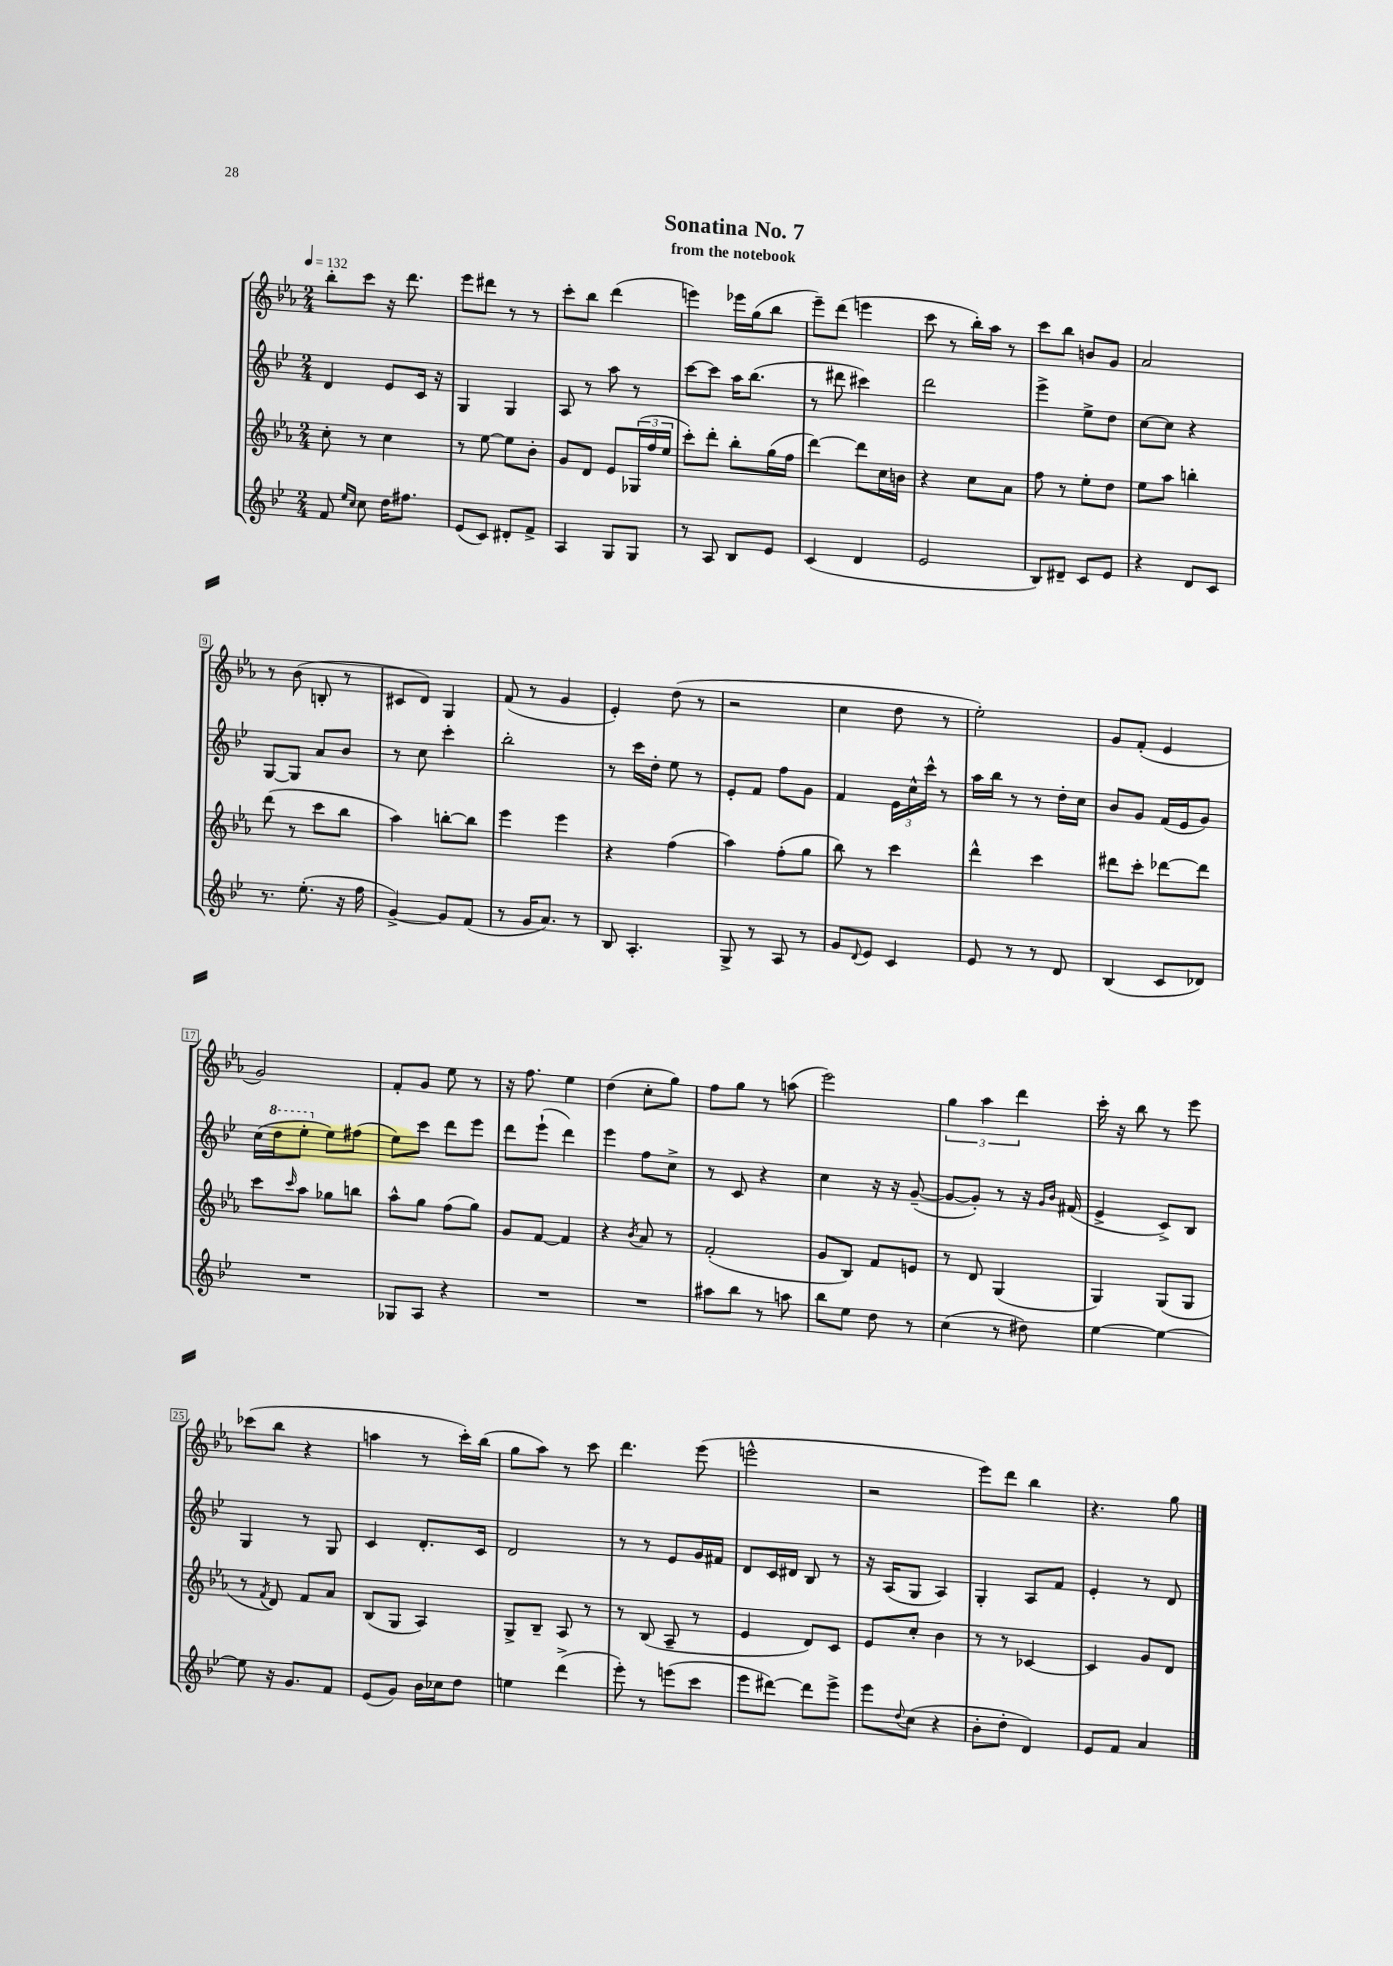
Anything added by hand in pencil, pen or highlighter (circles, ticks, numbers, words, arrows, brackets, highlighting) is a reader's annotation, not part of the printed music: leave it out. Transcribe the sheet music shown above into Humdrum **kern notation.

**kern	**kern	**kern	**kern
*staff4	*staff3	*staff2	*staff1
*clefG2	*clefG2	*clefG2	*clefG2
*k[b-e-]	*k[b-e-a-]	*k[b-e-]	*k[b-e-a-]
*M2/4	*M2/4	*M2/4	*M2/4
*MM132	*MM132	*MM132	*MM132
8f	8cc'	4d	8bb-'
16qqee-	.	.	.
16qqcc	.	.	.
8cc	8r	.	8ccc
16dd	4cc	8e-	16r
8.ff#	.	.	8.ddd
.	.	16c	.
.	.	16r	.
=	=	=	=
(8e-	8r	4G	8eee-
8c)	[8ee-	.	8ddd#
8d#'	8ee-]	4G	8r
8f^	8b-'	.	8r
=	=	=	=
4A	8g	8A	8ccc'
.	8d	8r	8bb-
8G	8e-	8aa	(4ddd
8G	(24G-	8r	.
.	24ff	.	.
.	24ee-	.	.
=	=	=	=
8r	8ccc')	[8ccc	4eee)
8A	8ddd'	8ccc]	.
8B-	8bb-'	16aa	16eee-
.	.	(8.bb-	(16gg
8e-	(16gg	.	8bb-
.	16ff	.	.
=	=	=	=
(4c	[4ddd)	8r	8eee-~)
.	.	8ddd#	(8ddd
4d	8ddd]	4ccc#)	4eee
.	16cc	.	.
.	16b	.	.
=	=	=	=
2e-	4r	2ddd	8ccc
.	.	.	8r
.	8cc	.	16bb-')
.	.	.	16aa-
.	8a-	.	8r
=	=	=	=
8B-)	8ff	4eee-^	8ccc
8d#~	8r	.	8bb-
8c	8ee-'	8ee-^	8b
8e-	8dd	8dd	8g
=	=	=	=
4r	8ee-	[8cc	2a-
.	8aa-	8cc]	.
8d	4bb'	4r	.
8c	.	.	.
=	=	=	=
8.r	(8ddd	[8G	8r
.	8r	8G]	(8b-
(8.ee-'	.	.	.
.	8ccc	8a	8B'
16r	8bb-	8b-	8r
16ff	.	.	.
=	=	=	=
[4g^)	4aa-)	8r	8c#
.	.	8cc	8d)
8g]	[8bb'	4ccc'	4G
(8f	8bb]	.	.
=	=	=	=
8r	4eee-	2bb-'	(8f
16g	.	.	8r
8.a)	.	.	.
.	4eee-	.	4g
8r	.	.	.
=	=	=	=
8B-	4r	8r	4e-')
4.A'	.	16ccc	.
.	.	16dd'	.
.	(4ff	8ee-	(8dd
.	.	8r	8r
=	=	=	=
8G^	4aa-)	8e-'	2r
8r	.	8f	.
8A	(8ff'	8ff	.
8r	8gg	8g	.
=	=	=	=
8g	8bb-)	4f	4cc
8qqd	.	.	.
8e-	8r	.	.
4c	4ccc	24e-	8dd
.	.	24cc^^	.
.	.	24ccc^^	.
.	.	8r	8r
=	=	=	=
8e-	4ddd^^	16aa	2ee-')
.	.	16bb-	.
8r	.	8r	.
8r	4ccc	8r	.
8d	.	16dd'	.
.	.	16cc	.
=	=	=	=
(4B-	8ddd#	8b-	8g
.	8ccc'	8g	(8f'
8c	[8ddd-	(16f	4e-
.	.	16e-	.
8d-)	8ddd-]	8g)	.
=	=	=	=
2r	8ccc	(16cc	2g)
.	.	16ddd	.
.	16qqccc	.	.
.	8aa-	8eee-'	.
.	8gg-	8ee-)	.
.	8bb	(8ff#	.
=	=	=	=
8G-	8aa-^^	8ee-)	8f'
8A	8gg	8ccc	8g
4r	(8ff	8ddd	8ee-
.	8gg)	8eee-	8r
=	=	=	=
2r	8g	8ddd	16r
.	.	.	8.ff
.	[8f	(8eee-`	.
.	4f]	4ddd)	4ee-
=	=	=	=
2r	4r	4eee-	(4dd
.	8qb-	.	.
.	8a-	8ff	8cc'
.	8r	8cc^	8gg)
=	=	=	=
8aa#	(2f'	8r	8ff
8bb-	.	8c	8gg
8r	.	4r	8r
8aa	.	.	(8aa
=	=	=	=
8bb-	8g	4cc	2eee-)
8ee-	8B-)	.	.
8dd	8f	16r	.
.	.	16r	.
8r	8e	([8g~	.
=	=	=	=
(4cc	8r	8g_	6gg
.	8d	8g'])	.
.	.	.	6aa-
8r	(4G	8r	.
.	.	.	6ddd
8dd#)	.	16r	.
.	.	16qqg	.
.	.	16qqb-	.
.	.	(16f#	.
=	=	=	=
[4ee-	4G)	4e-^	16ccc'
.	.	.	16r
.	.	.	8bb-
4ee-_	(8G	8c^)	8r
.	8G	8B-	8eee-
=	=	=	=
8ee-]	8r	4G	(8ccc-
.	8qf	.	.
16r	8d)	.	8bb-
8.g	.	.	.
.	8f	8r	4r
8f	8a-	8G	.
=	=	=	=
(8e-	(8B-	4c	4aa
8g)	8G	.	.
16b-	4A-)	8.d'	8r
16cc-	.	.	.
8dd	.	.	16ccc')
.	.	16c	(16bb-
=	=	=	=
4ee	8G^	2d	8gg
.	8B-~	.	8aa-)
(4ddd^	8A-	.	8r
.	8r	.	8ccc
=	=	=	=
8eee-')	8r	8r	4.ddd
8r	(8B-	8r	.
(8eee	8A-~	8e-	.
8ccc	8r	16g	(8eee-
.	.	16f#	.
=	=	=	=
8eee-	4e-	8d	2eee^^
[8ddd#)	.	16c	.
.	.	16d#	.
8ddd#]	8d)	8B-	.
8eee-^	8c	8r	.
=	=	=	=
8eee-	8e-	16r	2r
.	.	(16A	.
8qqdd	.	.	.
(8cc	8cc'	8G	.
4r	4b-	4A)	.
=	=	=	=
8b-'	8r	4G'	8eee-)
8dd'	8r	.	8ddd
4d)	[4c-	8A	4bb-
.	.	8f	.
=	=	=	=
8e-	4c-]	4e-'	4.r
8f	.	.	.
4a	8g	8r	.
.	8d	8d	8gg
==	==	==	==
*-	*-	*-	*-
